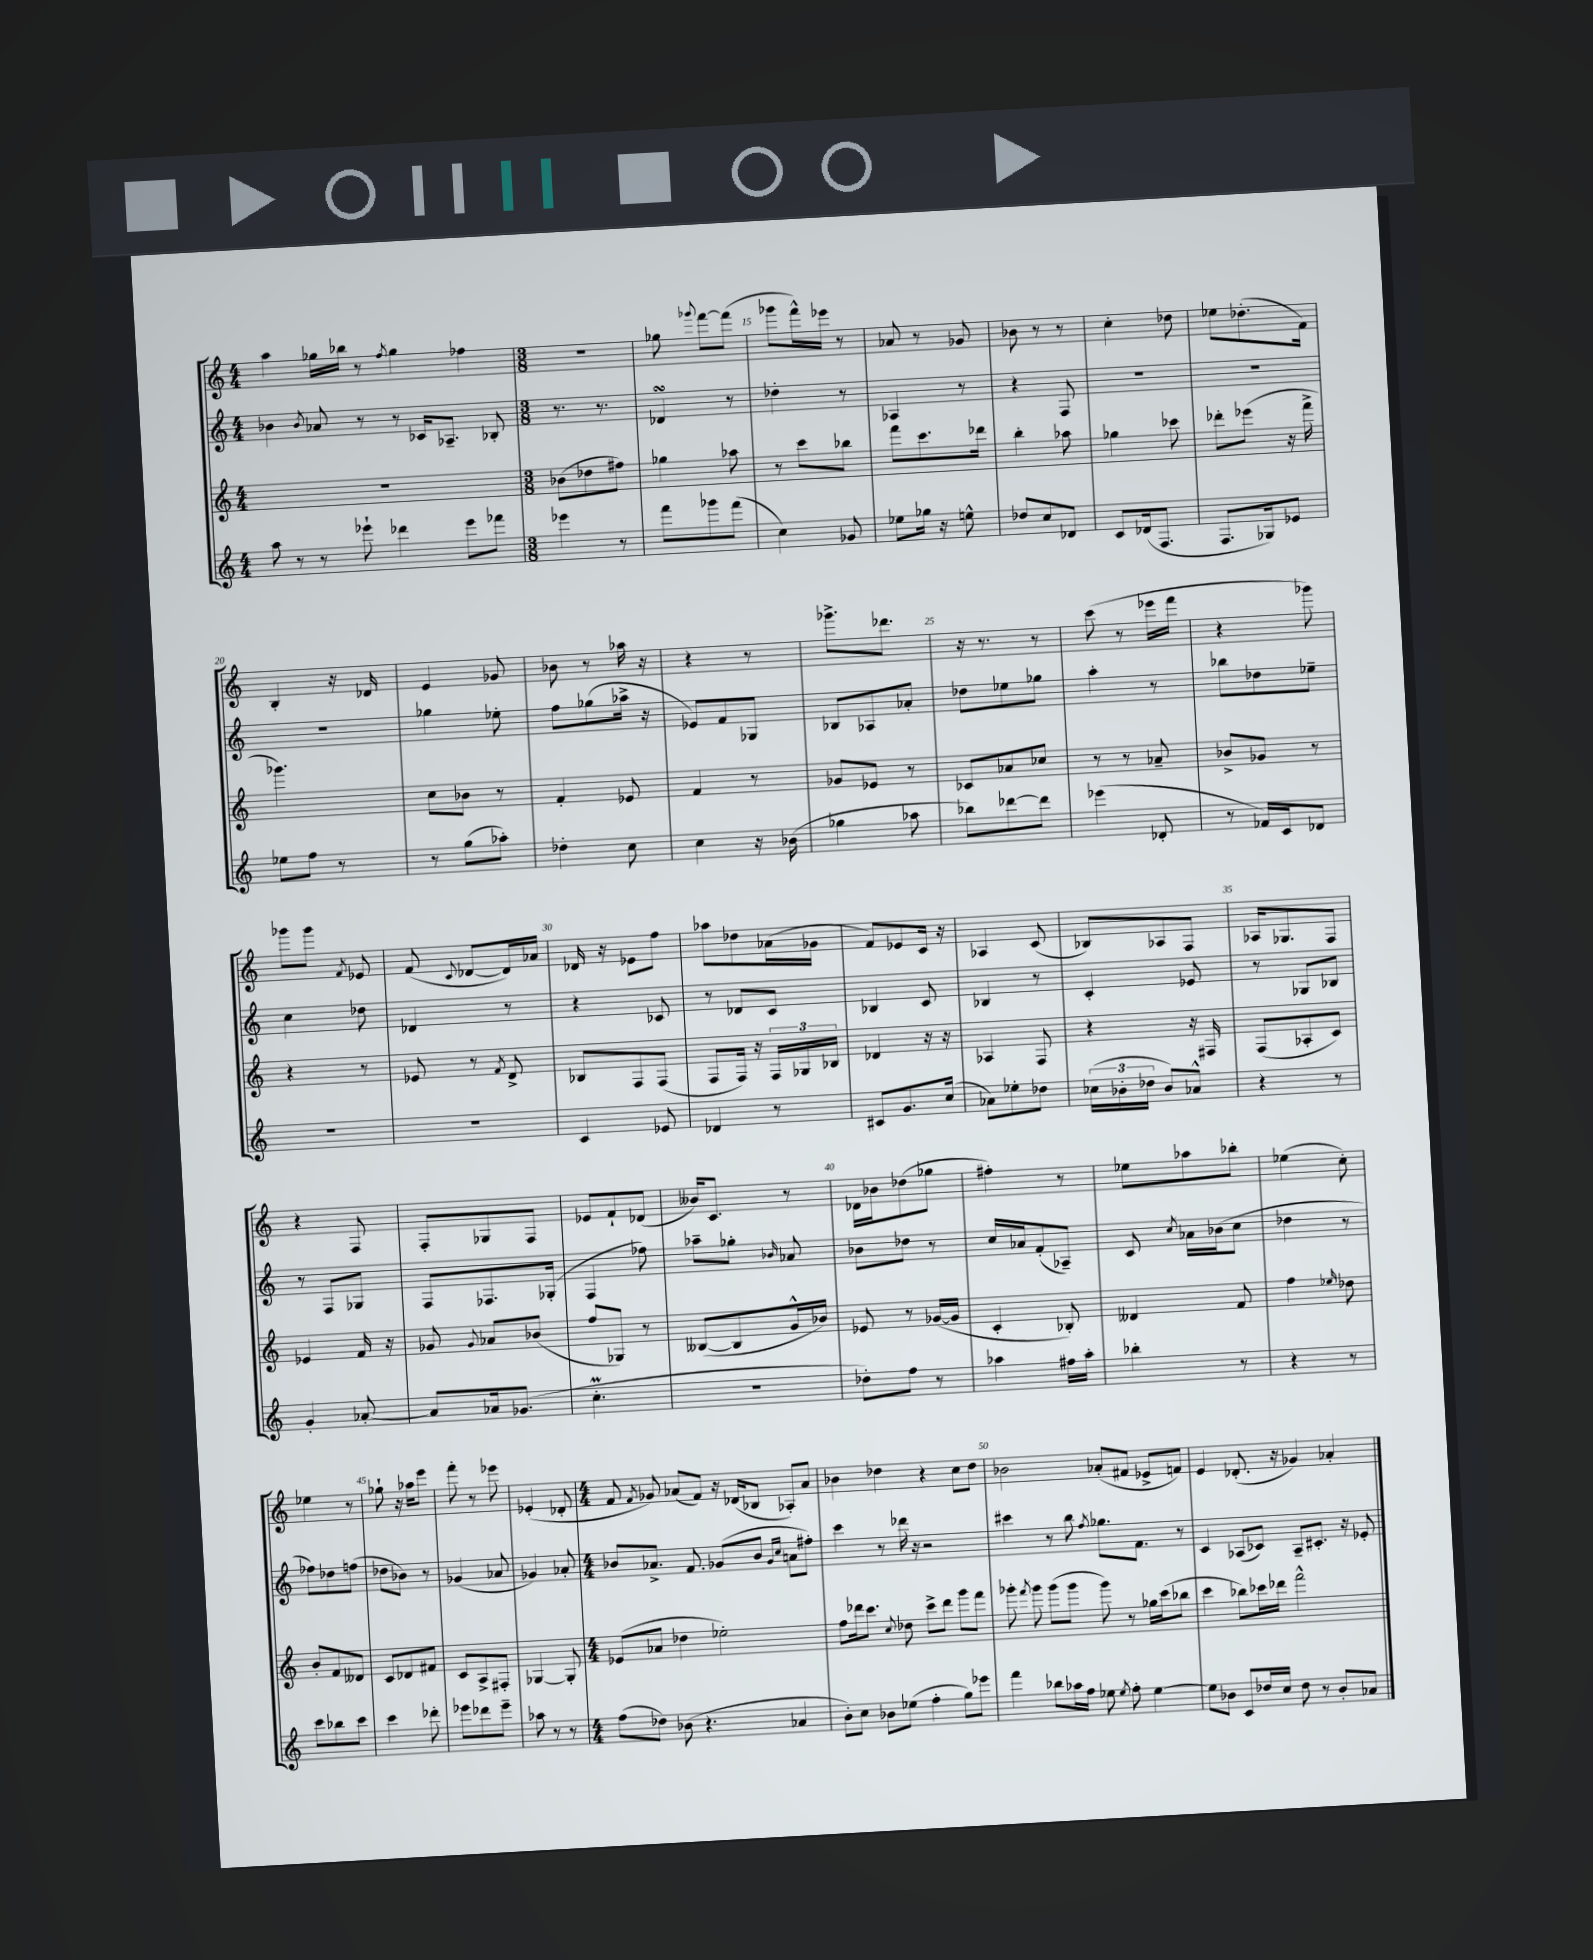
<<
\new StaffGroup <<
\new Staff = "s0" {
    \clef treble \key c \major \numericTimeSignature \time 4/4
    \autoBeamOff a''4 ges''16[ bes''16] r8 \acciaccatura { f''8 } ges''4 fes''4 |
    \numericTimeSignature \time 3/8 R4. |
    ges''8 \appoggiatura { ges'''8 } f'''8[~ f'''8]( |
    ges'''8[ f'''16-^) ees'''16] r8 |
    aes'8 r8 ges'8 |
    bes'8 r8 r8 |
    c''4-. des''8 |
    ees''8[ des''8.-.( f'16]) |
    b4-. r16 des'16 |
    e'4 ges'8 |
    bes'8 r8 aes''16 r16 |
    r4 r8 |
    ges'''8.[-> des'''8.] |
    r16 r8. r8 |
    c'''8( r8 ees'''16[ f'''16] |
    r4 ges'''8) |
    ges'''8[ ges'''8] \acciaccatura { f'8 } ees'8 |
    f'8( \appoggiatura { c'8 } des'8[~ des'16) aes'16] |
    des'16 r16 ees'8[ f''8] |
    aes''8[ des''8 aes'16( ges'16] |
    f'8[) ees'8 c'16] r16 |
    aes4 c'8( |
    bes8[) aes8 f8] |
    aes16[ ges8. f8] |
    r4 f8 |
    f8[-. ges8 f8] |
    ees'8[ f'8-! des'8]( |
    beses'16[) c'8.] r8 |
    des'16[ bes'16 des''8( ges''8] |
    fis''4-.) r8 |
    ees''8[ aes''8 bes''8]-. |
    ees''4( c''8-.) |
    ees''4 r8 |
    ges''8-! r16 aes''16[ e'''8] |
    f'''8-. r8 ees'''8 |
    ees'4-.( des'8-. |
    \numericTimeSignature \time 4/4 f'8 \acciaccatura { f'8 } ges'8) aes'8[( f'8]) r16 des'16[( bes8] aes8[-.) aes'8] |
    bes'4 des''4 r4 c''8[ des''8] |
    bes'2 aes'8[-.( fis'8] ees'8[-> f'8]) |
    e'4 des'8.-.( r16 ges'4) aes'4-. \bar "|." |
}
\new Staff = "s1" {
    \clef treble \key c \major \numericTimeSignature \time 4/4
    \autoBeamOff bes'4 \acciaccatura { bes'8 } aes'8 r8 r8 ces'16[ aes8.]-- bes8-. |
    \numericTimeSignature \time 3/8 r8. r8. |
    des'4\turn r8 |
    des''4-. r8 |
    aes4 r8 |
    r4 f8 |
    R4. |
    R4. |
    R4. |
    ges''4 ees''8-. |
    f''8[ ges''8( aes''16]-> r16 |
    ees'8[) f'8 ges8] |
    bes8[ aes8 aes'8]-. |
    des''8[ ees''8 ges''8] |
    a''4-. r8 |
    bes''8[ des''8 ees''8]-- |
    c''4 des''8 |
    des'4 r8 |
    r4 ces'8 |
    r8 des'8[ c'8] |
    bes4 c'8 |
    bes4 r8 |
    c'4-. ees'8 |
    r8 ges8[ bes8] |
    r8 f8[ ges8] |
    f8[ fes8. ges16]-.( |
    f4 fes''8) |
    aes''8[-- ges''8]-. \grace { bes'16 } aes'8 |
    bes'8[ des''8] r8 |
    c''16[ aes'16 f'8-.( aes8]--) |
    c'8 \acciaccatura { c''8 } aes'16[ bes'16( c''8] |
    des''4 r8 |
    fes''8[) des''8 f''8]( |
    des''8[ bes'8]) r8 |
    ges'4( aes'8 |
    ges'4) aes'8-. |
    \numericTimeSignature \time 4/4 bes'8[ aes'8.]-> f'8. ges'8[( bes'8] \grace { ges'16[ c''16] } a'8[ fis''8]-.) |
    c'''4 r8 des'''16 r16 r2 |
    cis'''4 r8 b''8 \acciaccatura { f''8 } ges''8.[ f'8.] r8 |
    c'4 aes8[( ces'8]) aes8[-- cis'8.]-. r16 ees'8-. \bar "|." |
}
\new Staff = "s2" {
    \clef treble \key c \major \numericTimeSignature \time 4/4
    \autoBeamOff R1 |
    \numericTimeSignature \time 3/8 bes'8[( des''8 fis''8]) |
    ges''4 aes''8 |
    r8 c'''8[ bes''8] |
    f'''8[ c'''8. des'''16] |
    b''4-. aes''8 |
    ges''4 ces'''8 |
    des'''8[-. ees'''8]( r16 f'''16-> |
    ges'''4.) |
    c''8[ bes'8] r8 |
    f'4-. ees'8 |
    f'4 r8 |
    ges'8[ ees'8] r8 |
    ces'8[ aes'8 ces''8] |
    r8 r8 aes'8-- |
    bes'8[-> ges'8] r8 |
    r4 r8 |
    ees'8 r8 \acciaccatura { f'8 } d'8-> |
    bes8[ f8 f8]( |
    f8[ f16]) r16 \tuplet 3/2 { f16[ ges16 bes16] } |
    des'4 r16 r16 |
    aes4 f8 |
    r4 r16 fis16 |
    f8[( aes8-. c'8]) |
    ees'4 f'16 r16 |
    ges'8 \appoggiatura { ges'8 } aes'8[ bes'8]( |
    f''8[ ges8]) r8 |
    beses8[~( beses8 g'16-^ bes'16]) |
    ees'8 r8 ges'16[~( ges'16] |
    c'4-. bes8-.) |
    deses'4 f'8 |
    f''4 \grace { ees''16 } des''8 |
    b'8[-. f'8 deses'8] |
    c'8[ des'8 fis'8] |
    c'8[ a8-> fis8]-. |
    ges4~ ges8-. |
    \numericTimeSignature \time 4/4 ees'8[( aes'8] des''4 ees''2-.) |
    f''8[ des'''16 c'''8.] \appoggiatura { c''8 } des''8 c'''8[-> des'''8] g'''8[ f'''8] |
    ges'''8-. \acciaccatura { f'''8 } ges'''8 ges'''8[( ges'''8] ges'''8) r8 ges''16[ c'''16( bes''8] |
    c'''4 bes''8[) ces'''16 des'''16] f'''2-^ \bar "|." |
}
\new Staff = "s3" {
    \clef treble \key c \major \numericTimeSignature \time 4/4
    \autoBeamOff a''8 r8 r8 ees'''8-! des'''4 ees'''8[ fes'''8] |
    \numericTimeSignature \time 3/8 ees'''4 r8 |
    f'''8[ ges'''8 f'''8]( |
    c''4) ges'8 |
    ees''8[ ges''16] r16 e''8-^ |
    des''8[ c''8 des'8] |
    c'8[ des'16( f8.] |
    f8.[ ges16) ees'8] |
    ees''8[ f''8] r8 |
    r8 g''8[( aes''8]-.) |
    des''4-. c''8 |
    c''4 r16 bes'16( |
    ges''4 aes''8 |
    bes''8[) des'''8~ des'''8] |
    ees'''4( des'8-. |
    r8 fes'16[) c'16 des'8] |
    R4. |
    R4. |
    c'4 ees'8 |
    des'4 r8 |
    cis'8[ g'8. c''16]( |
    aes'8[) ees''8-. des''8] |
    \tuplet 3/2 { ces''16[( bes'16-. des''16] } bes'8[) aes'8]-^ |
    r4 r8 |
    g'4-. aes'8~-. |
    aes'8[ aes'16 ges'8.]( |
    c''4.-.\prall |
    R4. |
    des''8[-.) f''8] r8 |
    aes''4 fis''16[ aes''16]-. |
    bes''4-. r8 |
    r4 r8 |
    c'''8[ bes''8 c'''8] |
    c'''4 des'''8-. |
    ees'''8[ des'''8 ees'''8]-- |
    aes''8 r8 r8 |
    \numericTimeSignature \time 4/4 f''8[( des''8]) bes'8( r4. aes'4 |
    b'8[-.) c''8] bes'8[ ees''8]( f''4-. g''8[) ees'''8] |
    f'''4 bes''8[ aes''16 f''16] ees''8 \acciaccatura { ees''8 } f''8-. ees''4~ |
    ees''8[ bes'8] c'8[ des''16 c''16] des''8 r8 bes'8[-. aes'8] \bar "|." |
}
>>
>>
\layout { \context { \Score currentBarNumber = #12 \override BarNumber.break-visibility = ##(#f #t #t) barNumberVisibility = #(every-nth-bar-number-visible 5) } }
